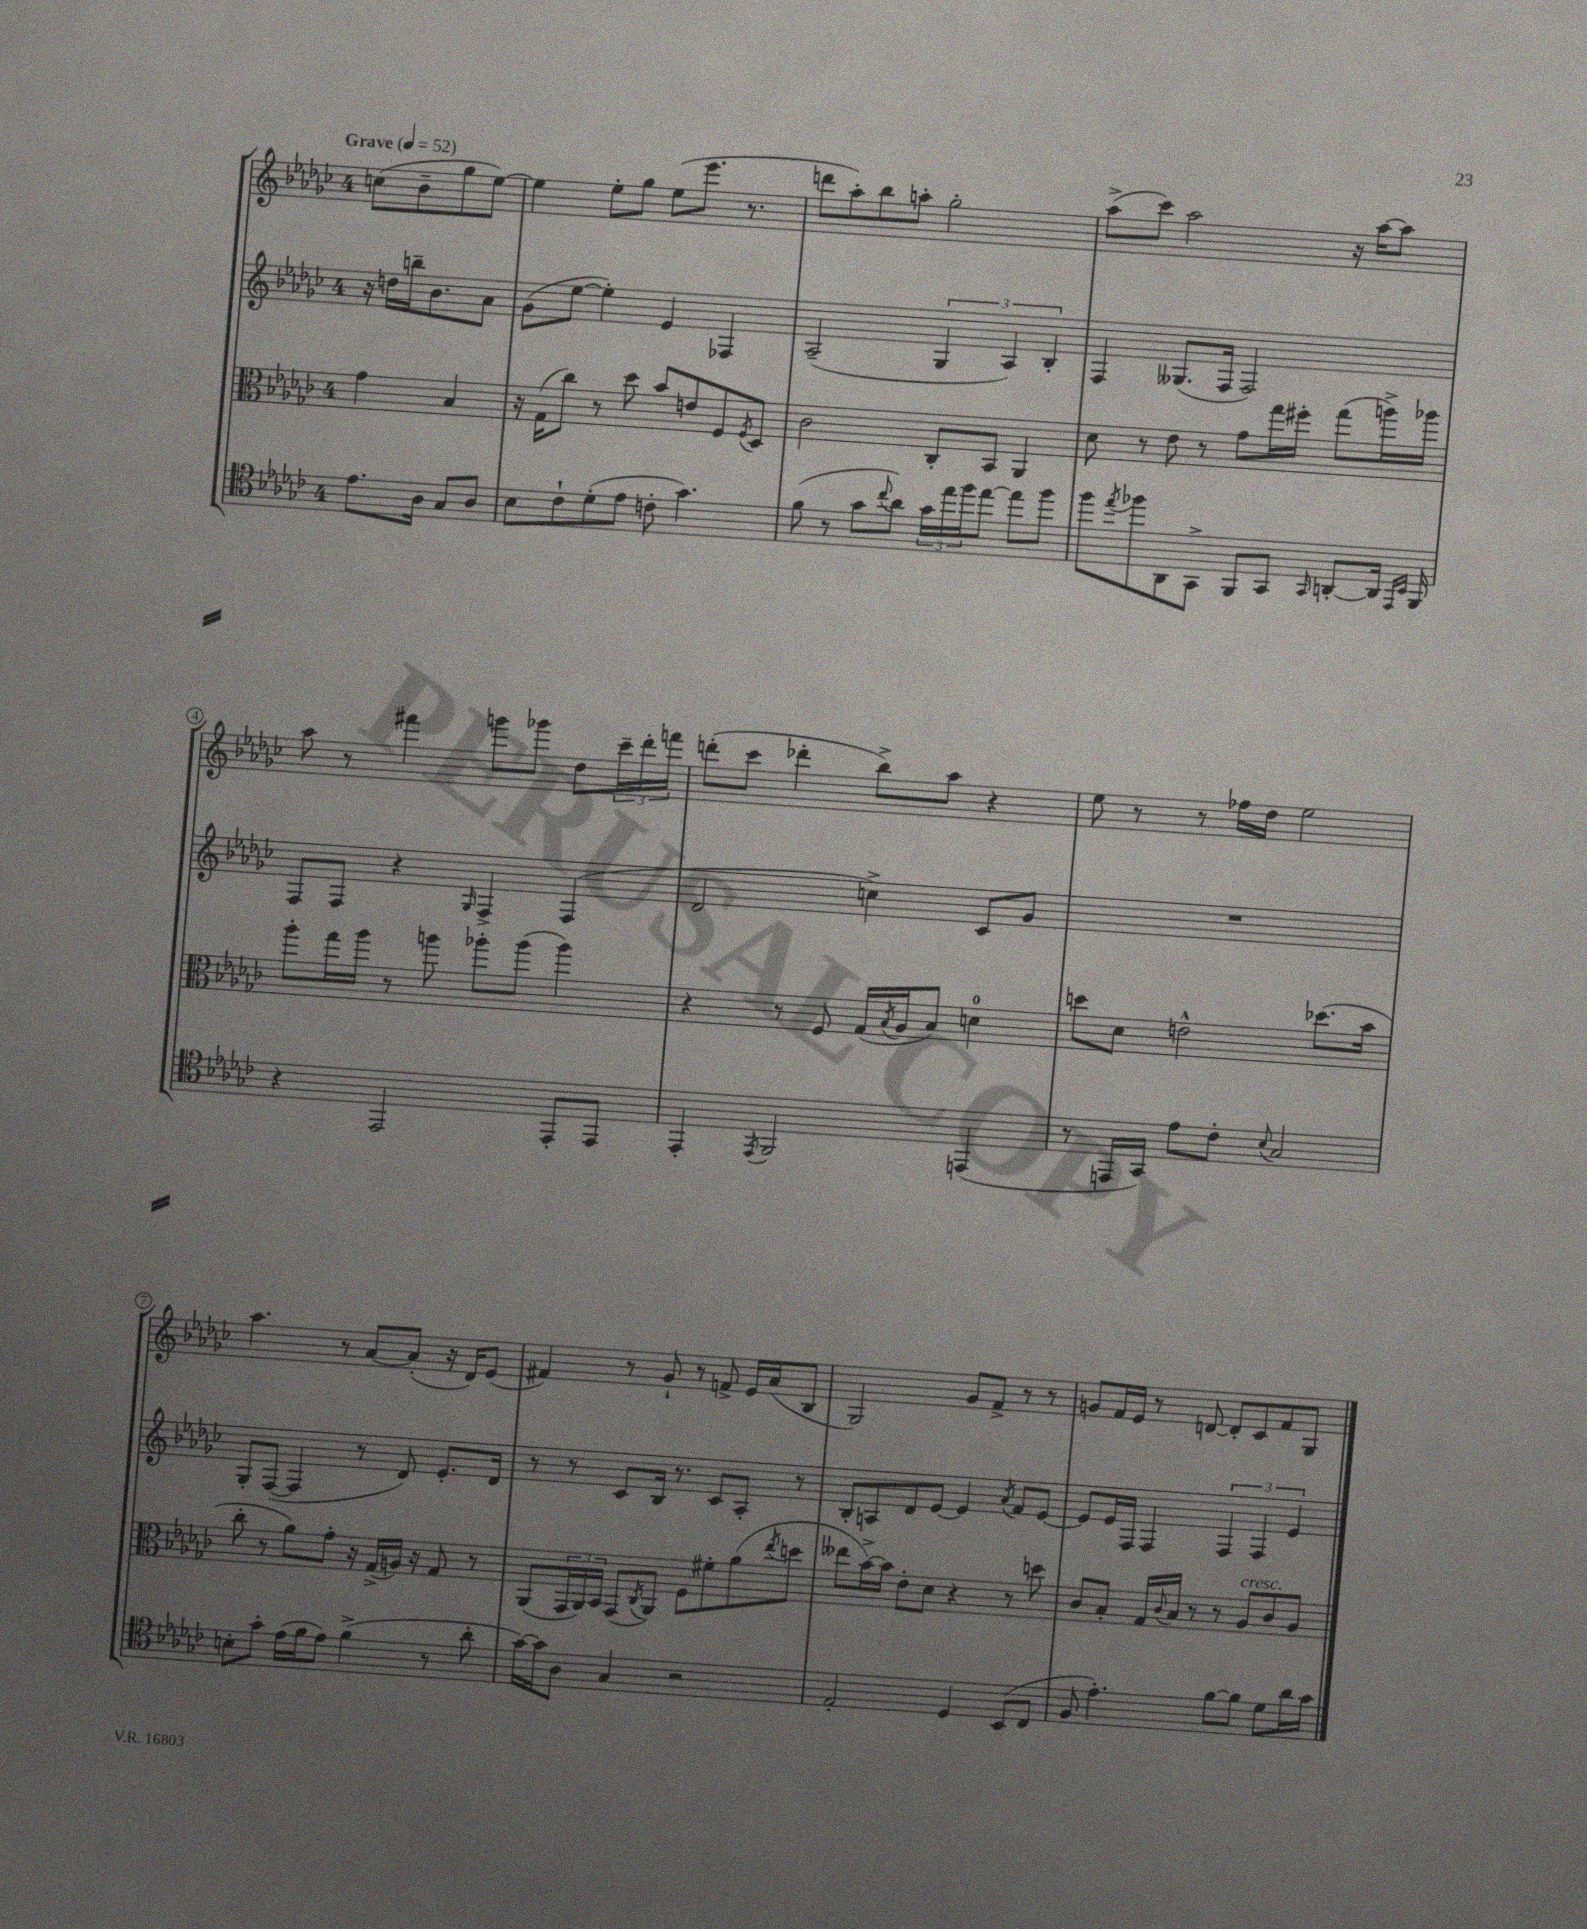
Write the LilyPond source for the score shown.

<<
\new StaffGroup <<
\new Staff = "s0" {
    \clef treble \key ges \major \once \override Staff.TimeSignature.style = #'single-digit \time 4/4 \partial 2 \tempo "Grave" 4 = 52
    c''8( bes'8-- ges''8 ees''8~) |
    ees''4 ees''8-. ges''8 ees''8( ees'''8. r8. |
    d'''8 aes''8-.) bes''8 a''8-. ges''2-. |
    aes''8->( ces'''8) aes''2 r16 aes''16~ aes''8 |
    aes''8 r8 fis'''4 g'''8 ges'''8 des''8 \tuplet 3/2 { ces'''16-- des'''16-. f'''16 } |
    d'''8-.( ces'''8 des'''4-. bes''8->) aes''8 r4 |
    ees''8 r8 r8 fes''16 des''16 ees''2 |
    aes''4. r8 aes'8~ aes'8-.( r16 des'16) ees'8( |
    fis'4) r8 ges'8-! r8 f'8-> ees'16 aes'16( bes8 |
    ges2) ges'8 f'8-> r8 r8 |
    g'8 f'16 ees'16 r8 d'8~ d'8-. ces'8 f'8 ges8 \bar "|." |
}
\new Staff = "s1" {
    \clef treble \key ges \major \once \override Staff.TimeSignature.style = #'single-digit \time 4/4 \partial 2
    r16 d''16 b''16-- bes'8. aes'8 |
    ges'8( ees''8~ ees''4-.) ees'4 fes4 |
    aes2--( \tuplet 3/2 { ges4 aes4) bes4-. } |
    f4 geses8.( f16 f2) |
    f8 f8 r4 \grace { ges16 } f4-> f4( |
    des'2 c''4->) ces'8 ges'8 |
    R1 |
    ges8-. f8~( f4 r8 des'8) ees'8.-. des'16 |
    r8 r8 ces'8 bes16 r8. ces'8 aes8-. r8 |
    bes8-. a8 des'8 ees'8~ ees'4 \acciaccatura { aes'8 } f'8 ees'8~ |
    ees'8 ees'16 f16 f4 \tuplet 3/2 { f4 f4 ees'4 } \bar "|." |
}
\new Staff = "s2" {
    \clef alto \key ges \major \once \override Staff.TimeSignature.style = #'single-digit \time 4/4 \partial 2
    ges'4 bes4 |
    r16 ges16( ces''8) r8 des''8 bes'8 e'8 f8 \acciaccatura { f8 } des8 |
    ces'2 ces8-. bes,8 aes,4 |
    des'8 r8 ees'8 r8 ges'8 ges''16 fis''16-. ges''8( a''16->) aes''16 |
    aes''8-. ges''16 aes''16 r8 a''8 aes''8-. aes''8( aes''4) |
    r4 r8 f8 ges16( \acciaccatura { bes8 } aes16 bes8) d'4-0 |
    d''8 des'8 e'2-^ des''8.( bes'16 |
    ces''8-. r8 aes'8) ges'8-. r16 ges16->( a16) r16 ges8 r8 |
    aes,8( \tuplet 3/2 { ges,16 aes,16) bes,16 } ges,8( \acciaccatura { ces8 } aes,8) f8 fis'8-. aes'8( \acciaccatura { ees''8 } d''8 |
    eeses''8 bes'16~->) bes'16 ees'8-. des'8 r4 r8 d''8 |
    ces'8 bes8-. ges16 \appoggiatura { ces'8 } bes16 r8 r8 aes8^\markup { \italic "cresc." } ces'8 aes8 \bar "|." |
}
\new Staff = "s3" {
    \clef tenor \key ges \major \once \override Staff.TimeSignature.style = #'single-digit \time 4/4 \partial 2
    ees'8. aes16 ges8 aes8 |
    bes8 ces'8-! des'8-.( ees'8 c'8-. ges'4.) |
    f'8( r8 ges'8 \appoggiatura { ces''8 } aes'8) \tuplet 3/2 { ges'16 ees''16 f''16 } ees''8~ ees''8 f''8 |
    f''8 \acciaccatura { ees''8 } fes''8 aes,8 ges,8-> f,8 ges,8 \grace { ges,16 } a,8~-. a,16 \grace { ees,16 bes,16 } f,16 |
    r4 ees,2 ees,8-. ees,8 |
    ees,4-. \acciaccatura { ees,8 } f,2 e,4( |
    r8 e,16 ges,16) ees'8 ces'8-. \appoggiatura { bes8 } ges2 |
    b8-. ges'8-. ees'16( f'16 ees'8) f'4->( r8 aes'8-. |
    ges'16~) ges'16 aes8 ges4 r2 |
    ees2-. des4 bes,8( ces8 |
    f8 ees'4.-.) f'8~ f'8 des'8 aes'16 ges'16 \bar "|." |
}
>>
>>
\layout { \context { \Score \override BarNumber.stencil = #(make-stencil-circler 0.1 0.3 ly:text-interface::print) } }
